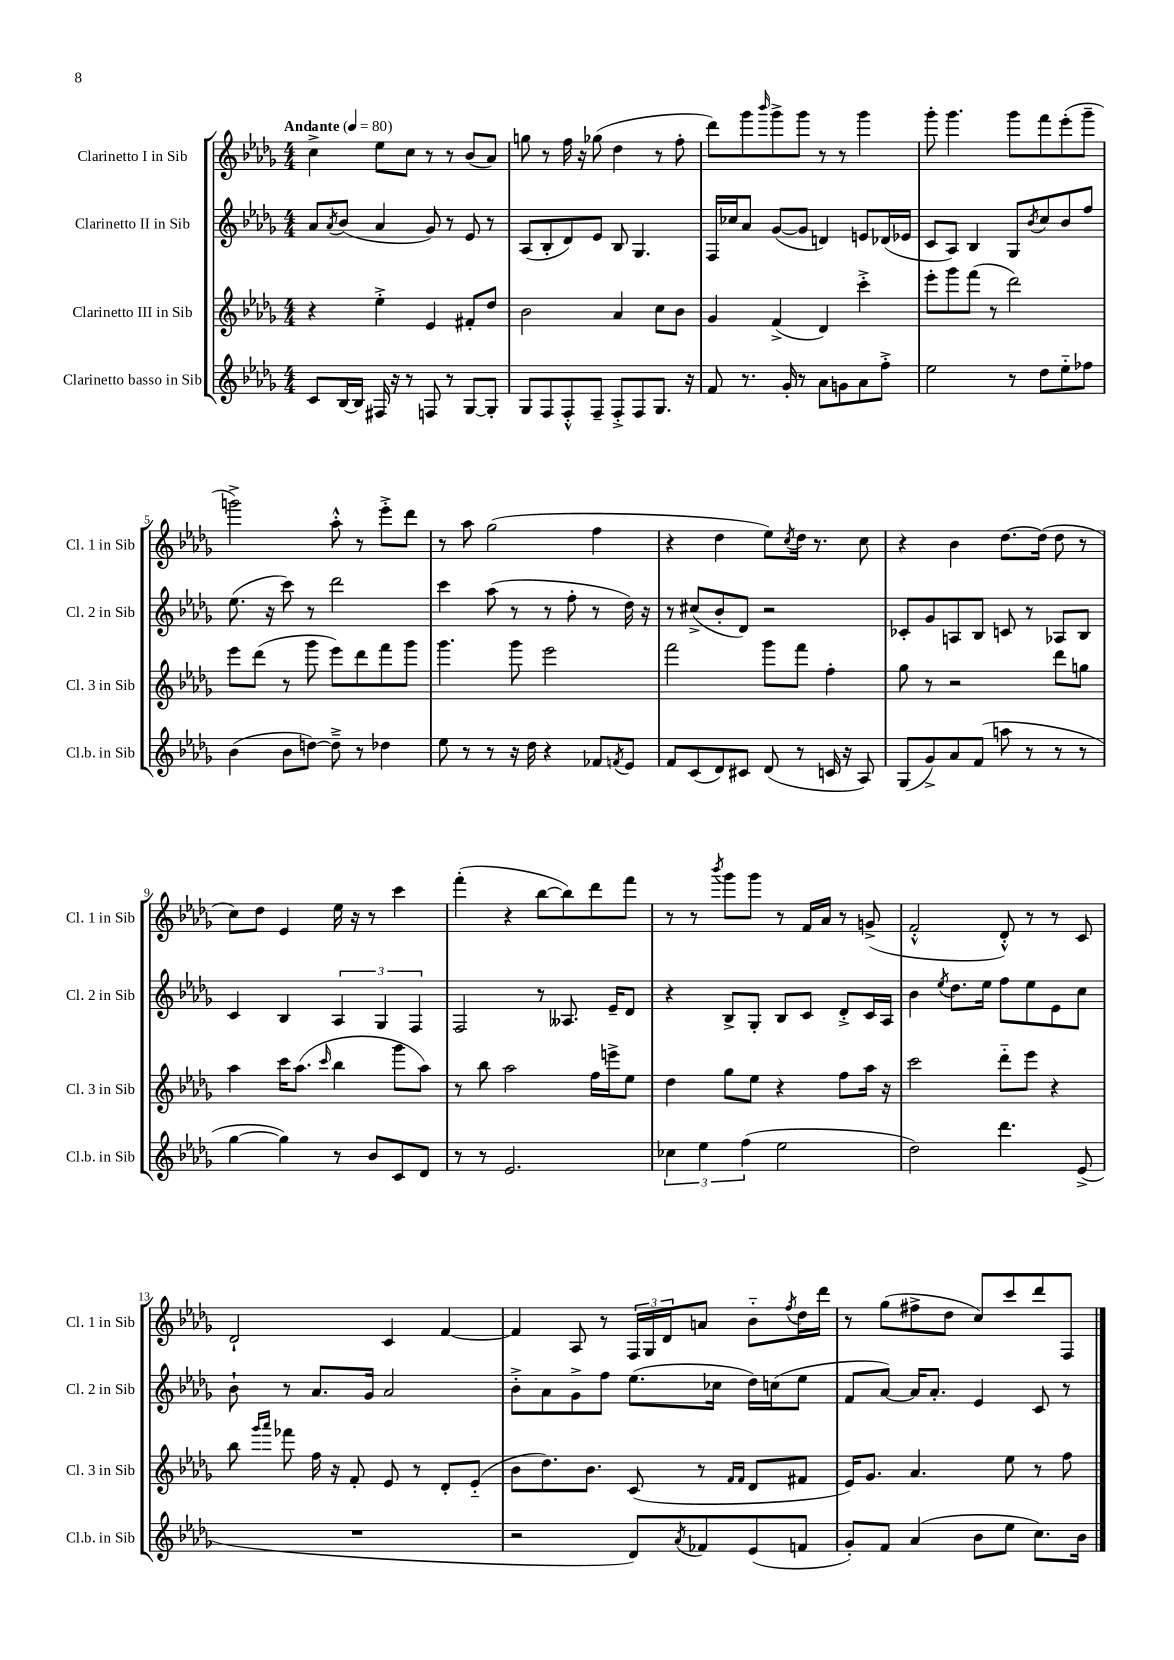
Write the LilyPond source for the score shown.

<<
\new StaffGroup <<
\new Staff = "s0" \with { instrumentName = "Clarinetto I in Sib" shortInstrumentName = "Cl. 1 in Sib" } {
    \clef treble \key des \major \numericTimeSignature \time 4/4 \tempo "Andante" 4 = 80
    c''4-> ees''8 c''8 r8 r8 bes'8( aes'8) |
    g''8 r8 f''16 r16 ges''8( des''4 r8 f''8-. |
    des'''8) ges'''8 \grace { bes'''16 } ges'''8-> ges'''8 r8 r8 ges'''4 |
    ges'''8-. ges'''4. ges'''8 f'''8 ees'''8-.( ges'''8-- |
    g'''2->) aes''8-.-^ r8 ees'''8-.-> des'''8 |
    r8 aes''8 ges''2( f''4 |
    r4 des''4 ees''8) \acciaccatura { c''8 } des''16 r8. c''8 |
    r4 bes'4 des''8.~ des''16( des''8 r8 |
    c''8) des''8 ees'4 ees''16 r16 r8 c'''4 |
    f'''4-.( r4 bes''8~ bes''8) des'''8 f'''8 |
    r8 r8 \acciaccatura { bes'''8 } ges'''8 ges'''8 r8 f'16 aes'16 r8 g'8->( |
    f'2-.-^ des'8-.-^) r8 r8 c'8 |
    des'2-! c'4 f'4~ |
    f'4 aes8 r8 \tuplet 3/2 { f16 ges16 des'16 } a'8 bes'8-_ \acciaccatura { f''8 } des''16 des'''16 |
    r8 ges''8( fis''8-> des''8 c''8) c'''8 des'''8 f8 \bar "|." |
}
\new Staff = "s1" \with { instrumentName = "Clarinetto II in Sib" shortInstrumentName = "Cl. 2 in Sib" } {
    \clef treble \key des \major \numericTimeSignature \time 4/4
    aes'8 \acciaccatura { aes'8 } bes'8( aes'4 ges'8) r8 ees'8 r8 |
    aes8( bes8-. des'8) ees'8 bes8 ges4. |
    f16 ces''16 aes'8 ges'8~( ges'8 d'4) e'8 des'16( ees'16 |
    c'8 aes8) bes4 ges8 \acciaccatura { bes'8 } c''8 bes'8 f''8 |
    ees''8.( r16 c'''8) r8 des'''2 |
    c'''4 aes''8( r8 r8 f''8-. r8 des''16) r16 |
    r8 cis''8->( bes'8-. des'8) r2 |
    ces'8-. ges'8 a8 bes8 c'8 r8 aes8 bes8 |
    c'4 bes4 \tuplet 3/2 { aes4 ges4 f4 } |
    f2 r8 aeses8. ees'16-- des'8 |
    r4 bes8-> ges8-. bes8 c'8 des'8-.-> c'16 aes16 |
    bes'4 \acciaccatura { ees''8 } des''8. ees''16 f''8 ees''8 ees'8 c''8 |
    bes'8-! r8 aes'8. ges'16 aes'2 |
    bes'8-.-> aes'8 ges'8-> f''8 ees''8.( ces''16 des''16) c''16( ees''8 |
    f'8 aes'8~) aes'16 aes'8.-. ees'4 c'8 r8 \bar "|." |
}
\new Staff = "s2" \with { instrumentName = "Clarinetto III in Sib" shortInstrumentName = "Cl. 3 in Sib" } {
    \clef treble \key des \major \numericTimeSignature \time 4/4
    r4 ees''4-.-> ees'4 fis'8-. des''8 |
    bes'2 aes'4 c''8 bes'8 |
    ges'4 f'4->( des'4) c'''4-.-> |
    ees'''8-. ges'''8 f'''8( r8 des'''2) |
    ees'''8 des'''8( r8 ges'''8 ees'''8) des'''8 f'''8 ges'''8 |
    ges'''4. ges'''8 ees'''2 |
    f'''2 ges'''8 f'''8 f''4-. |
    ges''8 r8 r2 des'''8 g''8 |
    aes''4 c'''16 aes''8.( \grace { c'''16 } bes''4 ges'''8 aes''8) |
    r8 bes''8 aes''2 f''16 e'''16-> ees''8 |
    des''4 ges''8 ees''8 r4 f''8 aes''16 r16 |
    c'''2 des'''8-_ ees'''8 r4 |
    bes''8 \grace { ges'''16 aes'''16 } fes'''8 f''16 r16 f'8-. ees'8 r8 des'8-. ees'8-_( |
    bes'8 des''8.) bes'8. c'8( r8 \grace { f'16 f'16 } des'8 fis'8 |
    ees'16) ges'8. aes'4. ees''8 r8 f''8 \bar "|." |
}
\new Staff = "s3" \with { instrumentName = "Clarinetto basso in Sib" shortInstrumentName = "Cl.b. in Sib" } {
    \clef treble \key des \major \numericTimeSignature \time 4/4
    c'8 bes16~ bes16 fis16 r16 r8 f8 r8 ges8~ ges8-. |
    ges8 f8 f8-.-^ f8-- f8-.-> f8 ges8. r16 |
    f'8 r8. ges'16-. r8 aes'8 g'8 aes'8 f''8-.-> |
    ees''2 r8 des''8 ees''8-_ fes''8 |
    bes'4( bes'8 d''8~) d''8---> r8 des''4 |
    ees''8 r8 r8 r16 des''16 r4 fes'8 \acciaccatura { f'8 } ees'8 |
    f'8 c'8( des'8) cis'8 des'8( r8 c'16 r16 aes8) |
    ges8( ges'8->) aes'8 f'8( a''8 r8 r8 r8 |
    ges''4~ ges''4) r8 bes'8 c'8 des'8 |
    r8 r8 ees'2. |
    \tuplet 3/2 { ces''4 ees''4 f''4( } ees''2 |
    des''2) des'''4. ees'8->( |
    R1 |
    r2 des'8) \acciaccatura { aes'8 } fes'8 ees'8( f'8 |
    ges'8-.) f'8 aes'4( bes'8 ees''8 c''8.) bes'16 \bar "|." |
}
>>
>>
